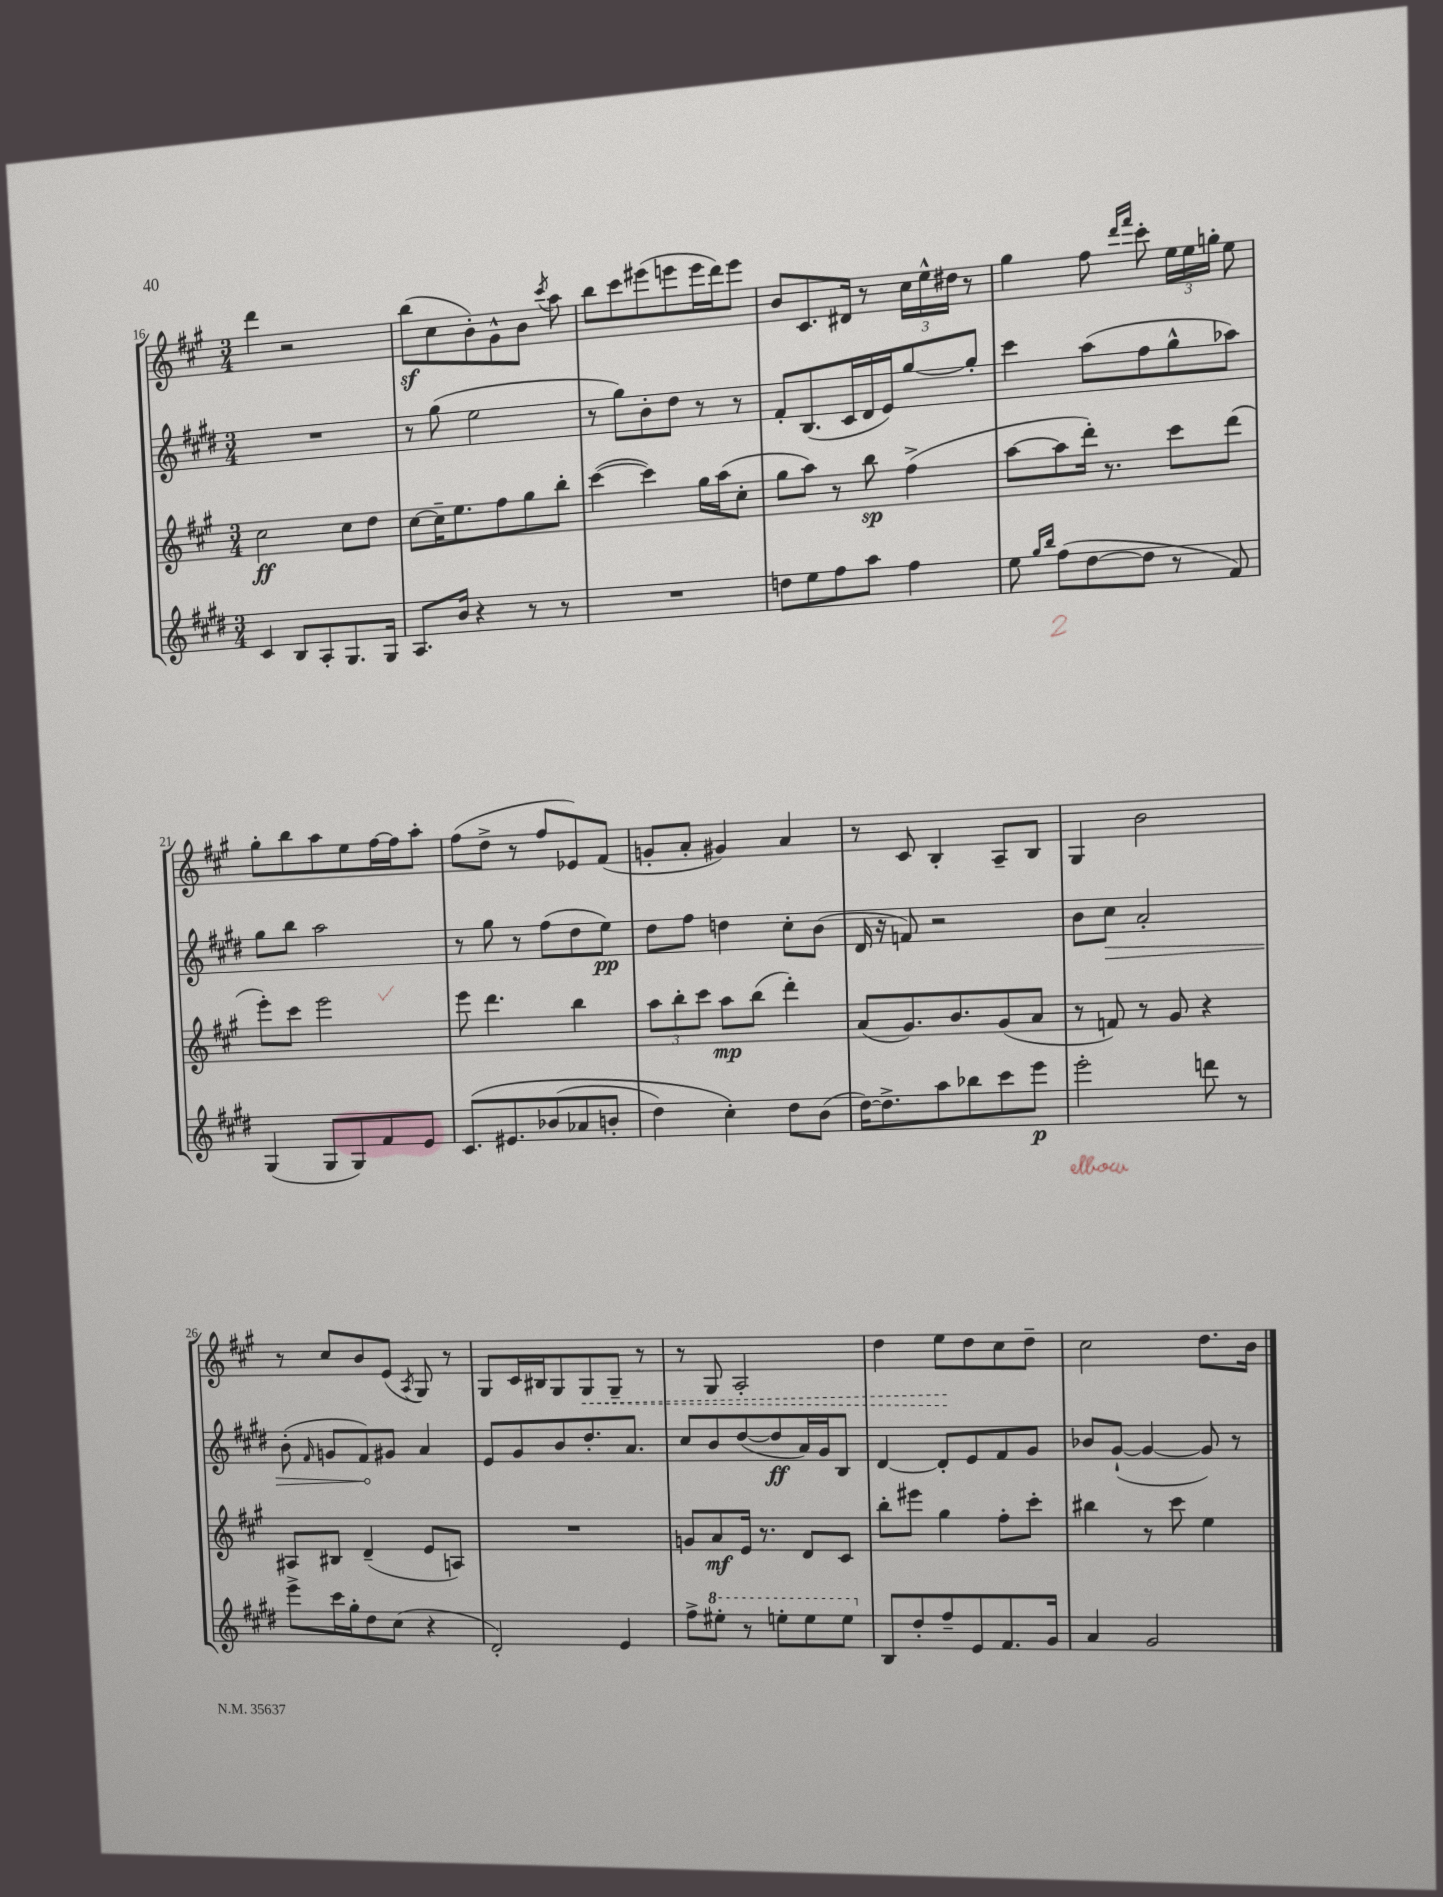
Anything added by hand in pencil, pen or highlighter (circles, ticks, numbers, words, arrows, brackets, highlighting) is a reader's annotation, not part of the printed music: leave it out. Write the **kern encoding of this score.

**kern	**dynam	**kern	**dynam	**kern	**dynam	**kern	**dynam
*part4	*part4	*part3	*part3	*part2	*part2	*part1	*part1
*staff4	*staff4	*staff3	*staff3	*staff2	*staff2	*staff1	*staff1
*clefG2	*	*clefG2	*	*clefG2	*	*clefG2	*
*k[f#c#g#d#]	*	*k[f#c#g#]	*	*k[f#c#g#d#]	*	*k[f#c#g#]	*
*M3/4	*	*M3/4	*	*M3/4	*	*M3/4	*
=16	=16	=16	=16	=16	=16	=16	=16
4c#/	.	2cc#\	ff	2.r	.	4ddd\	.
8B/L	.	.	.	.	.	2r	.
8A'/	.	.	.	.	.	.	.
8.G#/	.	8cc#\L	.	.	.	.	.
.	.	8dd\J	.	.	.	.	.
16G#/Jk	.	.	.	.	.	.	.
=17	=17	=17	=17	=17	=17	=17	=17
8.A/L	.	[8cc#\L	.	8r	.	(8bbz\L	.
.	.	16cc#~\K]	.	(8gg#\	.	8cc#\	.
16b/Jk	.	8.ee\	.	.	.	.	.
4r	.	.	.	2ee\	.	8b'\)	.
.	.	8ff#\	.	.	.	8g#^^\	.
8r	.	8gg#\	.	.	.	8b\J	.
.	.	.	.	.	.	8qccc#/	.
8r	.	8bb'\J	.	.	.	8aa\	.
=18	=18	=18	=18	=18	=18	=18	=18
2.r	.	([4ccc#\	.	8r	.	8bb\L	.
.	.	.	.	8gg#\L)	.	8ccc#\	.
.	.	4ccc#\])	.	8b'\	.	(8eee#X\	.
.	.	.	.	8dd#\J	.	8eeen\	.
.	.	16gg#\LL	.	8r	.	16eee\L	.
.	.	(16aa\J	.	.	.	16ddd\J)	.
.	.	8cc#'\J	.	8r	.	8eee\J	.
=19	=19	=19	=19	=19	=19	=19	=19
8ddn\L	.	8gg#\L	.	8f#'/L	.	8b/L	.
8ee\	.	8aa\J)	.	(8.B/	.	8.c#/	.
8ff#\	.	8r	.	.	.	.	.
.	.	.	.	16c#/L	.	16d#X/Jk	.
8aa\J	.	8bb\	sp	16d#/	.	8r	.
.	.	.	.	16e/J)	.	.	.
4ff#\	.	(4ff#^\	.	[8gg#/	.	24cc#\LL	.
.	.	.	.	.	.	24ee^^\	.
.	.	.	.	.	.	24dd#X\JJ	.
.	.	.	.	8gg#'/J]	.	8r	.
=20	=20	=20	=20	=20	=20	=20	=20
8ee\	.	[8aa\L	.	4ccc#\	.	4gg#\	.
16qqgg#/LL	.	.	.	.	.	.	.
16qqbb/JJ	.	.	.	.	.	.	.
(8ff#\L	.	8aa\]	.	.	.	.	.
[8dd#\	.	16ddd'\Jk)	.	(8aa\L	.	8ff#\	.
.	.	8.r	.	.	.	.	.
.	.	.	.	.	.	16qqddd/LL	.
.	.	.	.	.	.	16qqfff#/JJ	.
8dd#\J]	.	.	.	8ff#\	.	8ccc#'\	.
8r	.	8ccc#\L	.	8gg#^^\	.	24ee\LL	.
.	.	.	.	.	.	24ee\	.
.	.	.	.	.	.	24ggn'\JJ	.
8f#/)	.	(8ddd\J	.	8aa-X\J)	.	8ee\	.
!!LO:LB:g=z
=21	=21	=21	=21	=21	=21	=21	=21
(4G#/	.	8eee'\L)	.	8gg#\L	.	8gg#'\L	.
.	.	8ccc#\J	.	8bb\J	.	8bb\	.
8G#/L	.	2eee\	.	2aa\	.	8aa\	.
8G#/)	.	.	.	.	.	8ee\	.
8f#/	.	.	.	.	.	[16ff#\L	.
.	.	.	.	.	.	16ff#\J]	.
8e/J	.	.	.	.	.	8aa'\J	.
=22	=22	=22	=22	=22	=22	=22	=22
(8.c#/L	.	8eee\	.	8r	.	(8ff#\L	.
.	.	4.ddd\	.	8gg#\	.	8dd^\J	.
8.e#X/	.	.	.	.	.	.	.
.	.	.	.	8r	.	8r	.
(8b-X/	.	.	.	(8ff#\L	.	8ff#/L	.
8a-X/	.	4bb\	.	8dd#\	.	8e-X/)	.
8bn'/J	.	.	.	8ee\J)	pp	(8f#/J	.
=23	=23	=23	=23	=23	=23	=23	=23
4dd#\)	.	12aa\L	.	8dd#\L	.	8gn'/L	.
.	.	12bb'\	.	.	.	.	.
.	.	.	.	8ff#\J	.	8a'/J	.
.	.	12ccc#\J	.	.	.	.	.
4cc#'\)	.	8aa\L	mp	4ddn\	.	4g#X/)	.
.	.	(8bb\J	.	.	.	.	.
8dd#\L	.	4ddd'\)	.	8cc#'\L	.	4a/	.
(8b\J	.	.	.	(8b\J	.	.	.
=24	=24	=24	=24	=24	=24	=24	=24
[16dd#\KL)	.	(8a/L	.	16d#/	.	8r	.
8.dd#^\]	.	.	.	16r	.	.	.
.	.	8.g#/)	.	8fn/)	.	8c#/	.
8aa\	.	.	.	2r	.	4B'/	.
.	.	8.b/	.	.	.	.	.
8bb-X\	.	.	.	.	.	.	.
8ccc#\	.	(8g#/	.	.	.	8A~/L	.
8eee\J	p	8a/J	.	.	.	8B/J	.
=25	=25	=25	=25	=25	=25	=25	=25
2eee'\	.	8r	.	8b\L	.	4G#/	.
!	!	!	!	!	!LO:HP:b	!	!
.	.	8fn/)	.	8cc#\J	>	.	.
.	.	8r	.	2a'/	.	2b\	.
.	.	8g#/	.	.	.	.	.
8dddn\	.	4r	.	.	.	.	.
8r	.	.	.	.	.	.	.
!!LO:LB:g=z
=26	=26	=26	=26	=26	=26	=26	=26
8eee^\L	.	8A#X/L	.	(8b'\	.	8r	.
.	.	.	.	16qqf#/	.	.	.
16ccc#\L	.	8B#X/J	.	8gn/L	.	8cc#/L	.
16gg#'\J	.	.	.	.	.	.	.
8dd#\	.	(4d~/	.	8f#/)	.	8b/	.
(8cc#\J	.	.	.	8g#X/J	]	(8e/J	.
.	.	.	.	.	.	8qA/	.
4r	.	8e/L	.	4a/	.	8G#/)	.
.	.	8An/J)	.	.	.	8r	.
=27	=27	=27	=27	=27	=27	=27	=27
2d#'/)	.	2.r	.	8e/L	.	8G#/L	.
.	.	.	.	8g#/	.	16c#/L	.
.	.	.	.	.	.	16B#X/J	.
.	.	.	.	8b/	.	8G#/	.
!	!	!	!	!	!	!	!LO:HP:b
.	.	.	.	8.dd#'/	.	8G#/	<
4e/	.	.	.	.	.	8G#~/J	.
.	.	.	.	8.a/J	.	.	.
.	.	.	.	.	.	8r	.
=28	=28	=28	=28	=28	=28	=28	=28
8ff#^\L	.	8gn/L	.	8cc#/L	.	8r	.
*8va	*	*	*	*	*	*	*
8eee#X'\J	.	8a/	mf	8b/	.	8G#/	.
8r	.	16e/Jk	.	([8dd#/	.	2A'/	.
.	.	8.r	.	.	.	.	.
8eeen'\L	.	.	.	8dd#/]	ff	.	.
8eee\	.	8d/L	.	16a/L)	.	.	.
.	.	.	.	16g#/J	.	.	.
8eee\J	.	8c#/J	.	8B/J	.	.	.
=29	=29	=29	=29	=29	=29	=29	=29
*X8va	*	*	*	*	*	*	*
8B/L	.	8bb'\L	.	[4d#/	.	4dd\	.
8dd#'/	.	8eee#X\J	.	.	.	.	.
8ff#~/	.	4gg#\	.	8d#'/L]	.	8ee\L	.
8e/	.	.	.	8e/	.	8dd\	[
8.f#/	.	8ff#'\L	.	8f#/	.	8cc#\	.
.	.	8ccc#'\J	.	8g#/J	.	8dd~\J	.
16g#/Jk	.	.	.	.	.	.	.
=30	=30	=30	=30	=30	=30	=30	=30
4a/	.	4bb#X\	.	8b-X/L	.	2cc#\	.
.	.	.	.	([8g#`/J	.	.	.
2g#/	.	8r	.	4g#/_	.	.	.
.	.	8ccc#\	.	.	.	.	.
.	.	4ee\	.	8g#/])	.	8.dd\L	.
.	.	.	.	8r	.	.	.
.	.	.	.	.	.	16b\Jk	.
==	==	==	==	==	==	==	==
*-	*-	*-	*-	*-	*-	*-	*-
